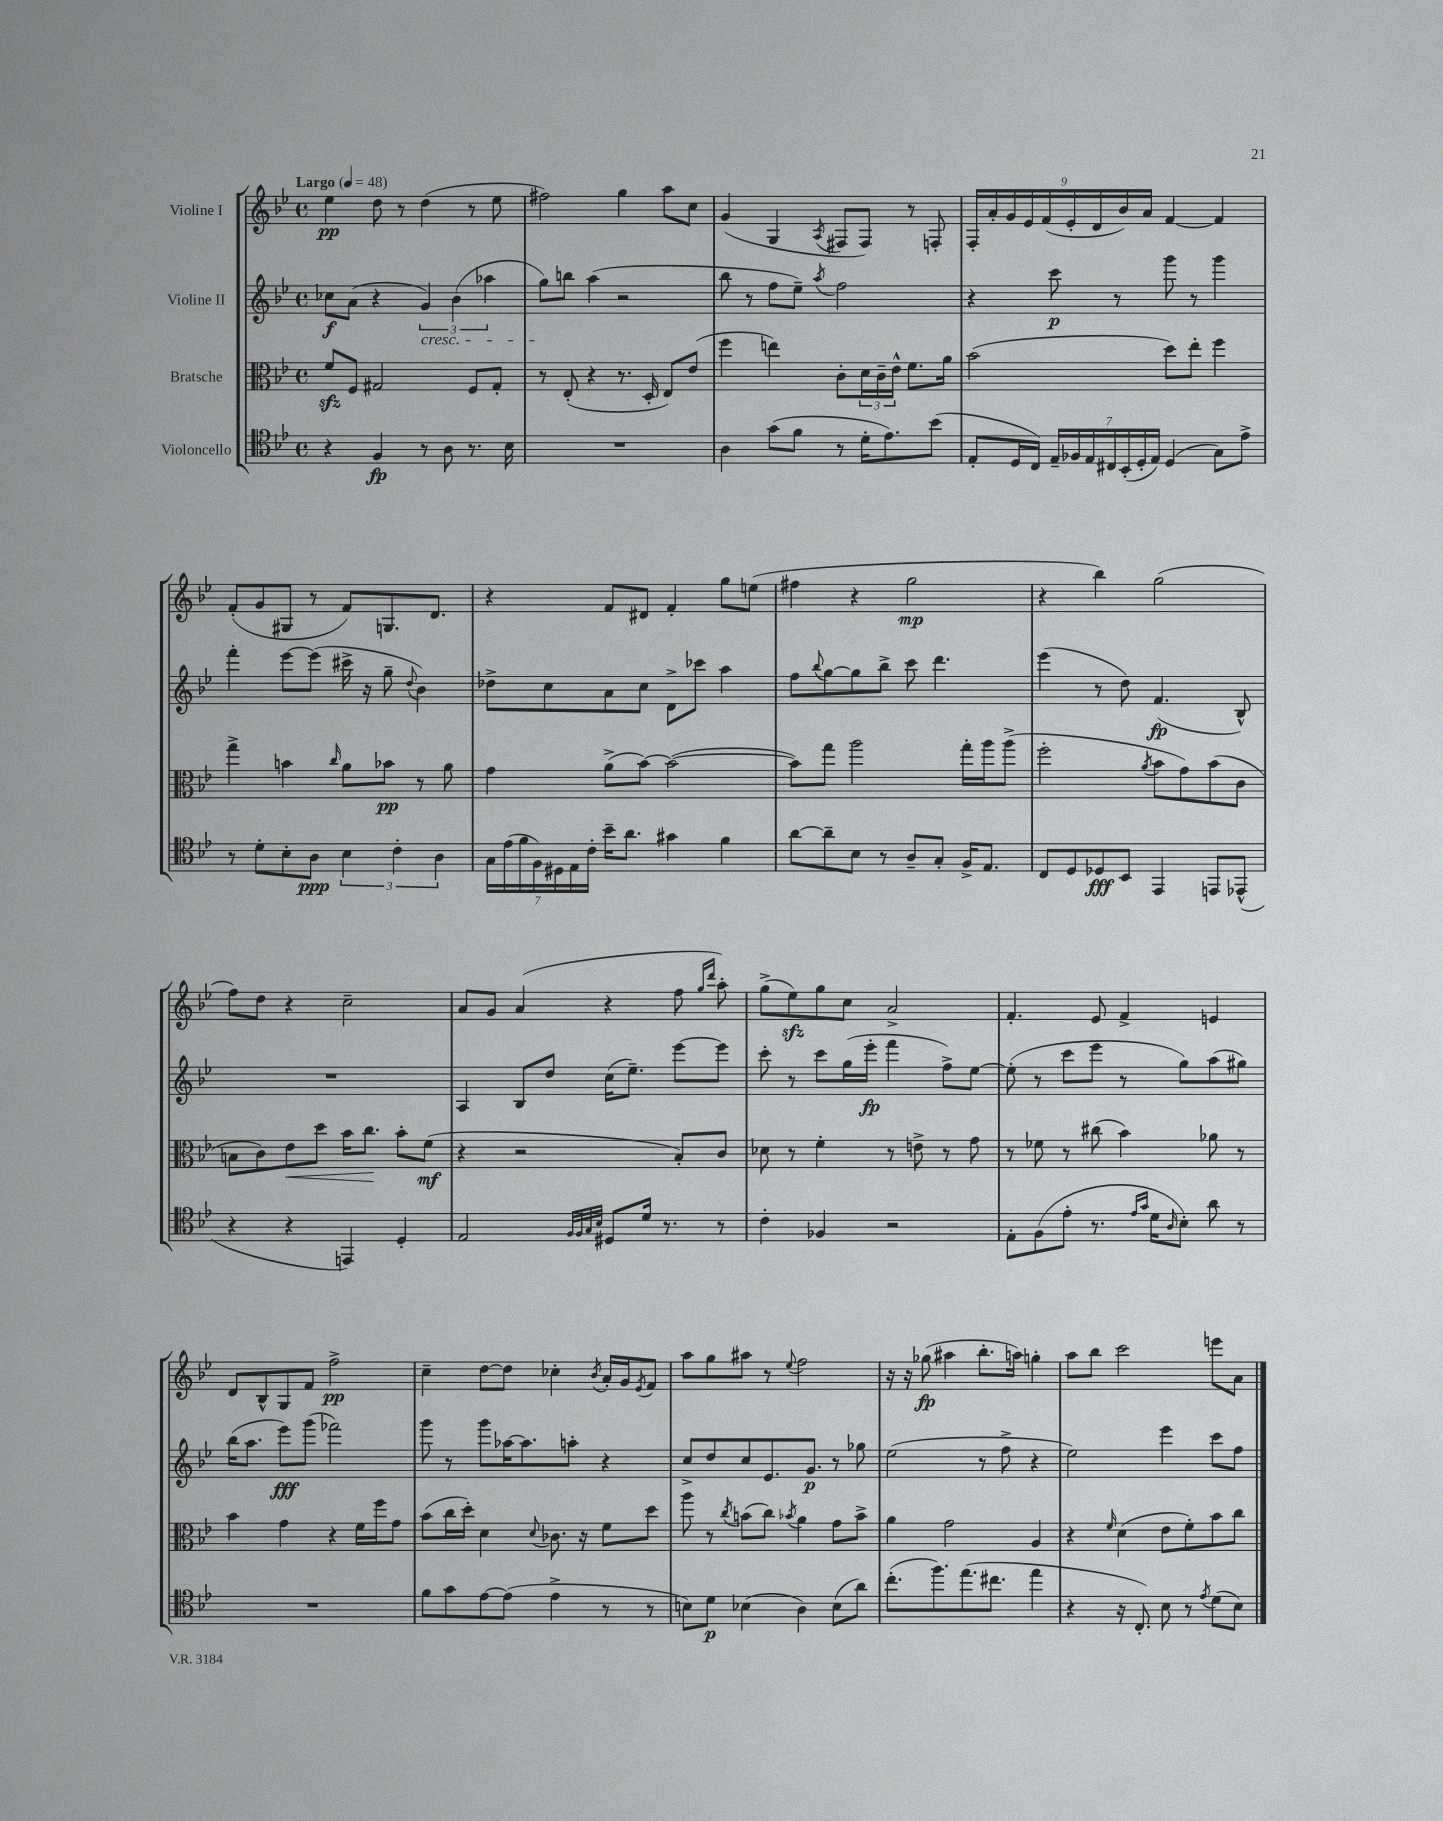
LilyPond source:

<<
\new StaffGroup <<
\new Staff = "s0" \with { instrumentName = "Violine I" } {
    \clef treble \key bes \major \defaultTimeSignature \time 4/4 \tempo "Largo" 4 = 48
    ees''4\pp d''8 r8 d''4( r8 ees''8 |
    fis''2) g''4 a''8 c''8 |
    g'4( g4 \acciaccatura { a8 } fis8 fis8) r8 f8-. |
    \tuplet 9/8 { f16-. a'16-. g'16 ees'16 f'16( ees'16-. d'16 bes'16) a'16 } f'4~ f'4 |
    f'8-.( g'8 gis8 r8 f'8) g8. d'8. |
    r4 f'8 dis'8 f'4-. g''8 e''8( |
    fis''4 r4 g''2\mp |
    r4 bes''4) g''2( |
    f''8) d''8 r4 c''2-- |
    a'8 g'8 a'4( r4 f''8 \grace { g''16 d'''16 } a''8-.) |
    g''8->( ees''8\sfz) g''8 c''8 a'2-> |
    f'4.-. ees'8 f'4-> e'4 |
    d'8 bes8-^ g8 f'8 f''2->\pp |
    c''4-- d''8~ d''8 ces''4-. \acciaccatura { bes'8 } a'16-. g'16 \acciaccatura { ees'8 } f'8 |
    a''8 g''8 ais''8 r8 \appoggiatura { ees''8 } f''2 |
    r16 r16 ges''8\fp( ais''4 bes''8.-. a''16) g''4-. |
    a''8 bes''8 c'''2 e'''8 a'8 \bar "|." |
}
\new Staff = "s1" \with { instrumentName = "Violine II" } {
    \clef treble \key bes \major \defaultTimeSignature \time 4/4
    ces''8\f a'8( r4 \tuplet 3/2 { g'4\cresc) bes'4( aes''4 } |
    g''8\!) b''8 a''4( r2 |
    bes''8 r8 f''8 ees''8--) \acciaccatura { a''8 } f''2 |
    r4 c'''8\p r8 g'''8 r8 g'''4 |
    f'''4-. ees'''8~ ees'''8( cis'''16-> r16 g''8-- \appoggiatura { d''8 } bes'4) |
    des''8-> c''8 a'8 c''8 d'8-> ces'''8 a''4 |
    f''8 \appoggiatura { bes''8 } g''8~ g''8 bes''8-> c'''8 d'''4. |
    ees'''4( r8 d''8) f'4.\fp( bes8-^) |
    R1 |
    a4 bes8 d''8 c''16( ees''8.--) ees'''8~ ees'''8 |
    c'''8-. r8 c'''8 g''16( ees'''16-.\fp f'''4 f''8->) ees''8~ |
    ees''8-.( r8 c'''8 ees'''8 r8 g''8) a''8( gis''8) |
    bes''16( a''8. ees'''8\fff) g'''8( fes'''2) |
    g'''8 r8 g'''8 aes''16~ aes''8. a''8-. r4 |
    c''8-> d''8 c''8 ees'8. g'8.\p r8 ges''8 |
    ees''2( r8 f''8-> r4 |
    ees''2) ees'''4 c'''8 f''8 \bar "|." |
}
\new Staff = "s2" \with { instrumentName = "Bratsche" } {
    \clef alto \key bes \major \defaultTimeSignature \time 4/4
    f'8\sfz f8 gis2 f8 gis8-. |
    r8 ees8-.( r4 r8. d16-. ees8) ees'8( |
    f''4 e''4) c'8-. \tuplet 3/2 { d'16 c'16-- ees'16-^ } f'8. a'16 |
    bes'2( d''8) ees''8-. f''4 |
    g''4-> b'4 \grace { c''16 } a'8 bes'8\pp r8 a'8 |
    g'4 a'8->( bes'8~) bes'2~( |
    bes'8) g''8 a''2 g''16-. a''16 a''8->( |
    f''2-. \acciaccatura { a'8 } bes'8 g'8) bes'8( c'8 |
    b8 c'8) ees'8\< d''8 bes'16 c''8.\! bes'8-. f'8\mf( |
    r4 r2 bes8-.) c'8 |
    des'8 r8 f'4-. r8 e'8-> r8 g'8 |
    r8 fes'8 r8 cis''8( bes'4) aes'8 r8 |
    bes'4 g'4 r4 f'16 f''16 g'8 |
    bes'8( c''16 d''16-.) d'4 \appoggiatura { d'8 } ces'8. r16 f'8 d''8 |
    a''8 r8 \acciaccatura { c''8 } b'8( c''8) \acciaccatura { bes'8 } a'4 g'8 bes'8-> |
    a'4 g'2 a4 |
    r4 \grace { f'16 } d'4( ees'8 f'8-.) bes'8 c''8 \bar "|." |
}
\new Staff = "s3" \with { instrumentName = "Violoncello" } {
    \clef tenor \key bes \major \defaultTimeSignature \time 4/4
    r4 f4\fp r8 a8 r8. bes16 |
    R1 |
    a4 g'8( f'8 r8 d'16-. ees'8.) bes'8( |
    ees8-. d16 c16) \tuplet 7/4 { ees16-- fes16 ees16 cis16 bes,16-.( d16-. ees16) } d4( g8) ees'8-> |
    r8 d'8-. bes8-. a8\ppp \tuplet 3/2 { bes4 c'4-. a4 } |
    \tuplet 7/4 { g16 ees'16( f'16 f16) dis16 ees16 c'16-. } bes'16-- a'8. gis'4 f'4 |
    a'8~ a'8-- bes8 r8 a8-- g8-. f16-> ees8. |
    c8 d8 des8\fff bes,8 ees,4 e,8 ees,8-^( |
    r4 r4 e,4) d4-. |
    ees2 \grace { f32 f32 g32 bes32 } dis8 d'16 r8. r8 |
    c'4-. fes4 r2 |
    ees8-. f8( ees'8-. r8. \grace { ees'16 g'16 } d'16 \grace { a16 } bes8-.) a'8 r8 |
    R1 |
    f'8 g'8 ees'8~ ees'8( ees'4-> r8 r8 |
    b8) d'8\p bes4( a4) bes8( a'8) |
    c''8.-.( f''8.) ees''8.( cis''8. ees''4 |
    r4 r16 c8.-.) bes8 r8 \acciaccatura { ees'8 } d'8( bes8) \bar "|." |
}
>>
>>
\layout { \context { \Score \remove "Bar_number_engraver" } }
